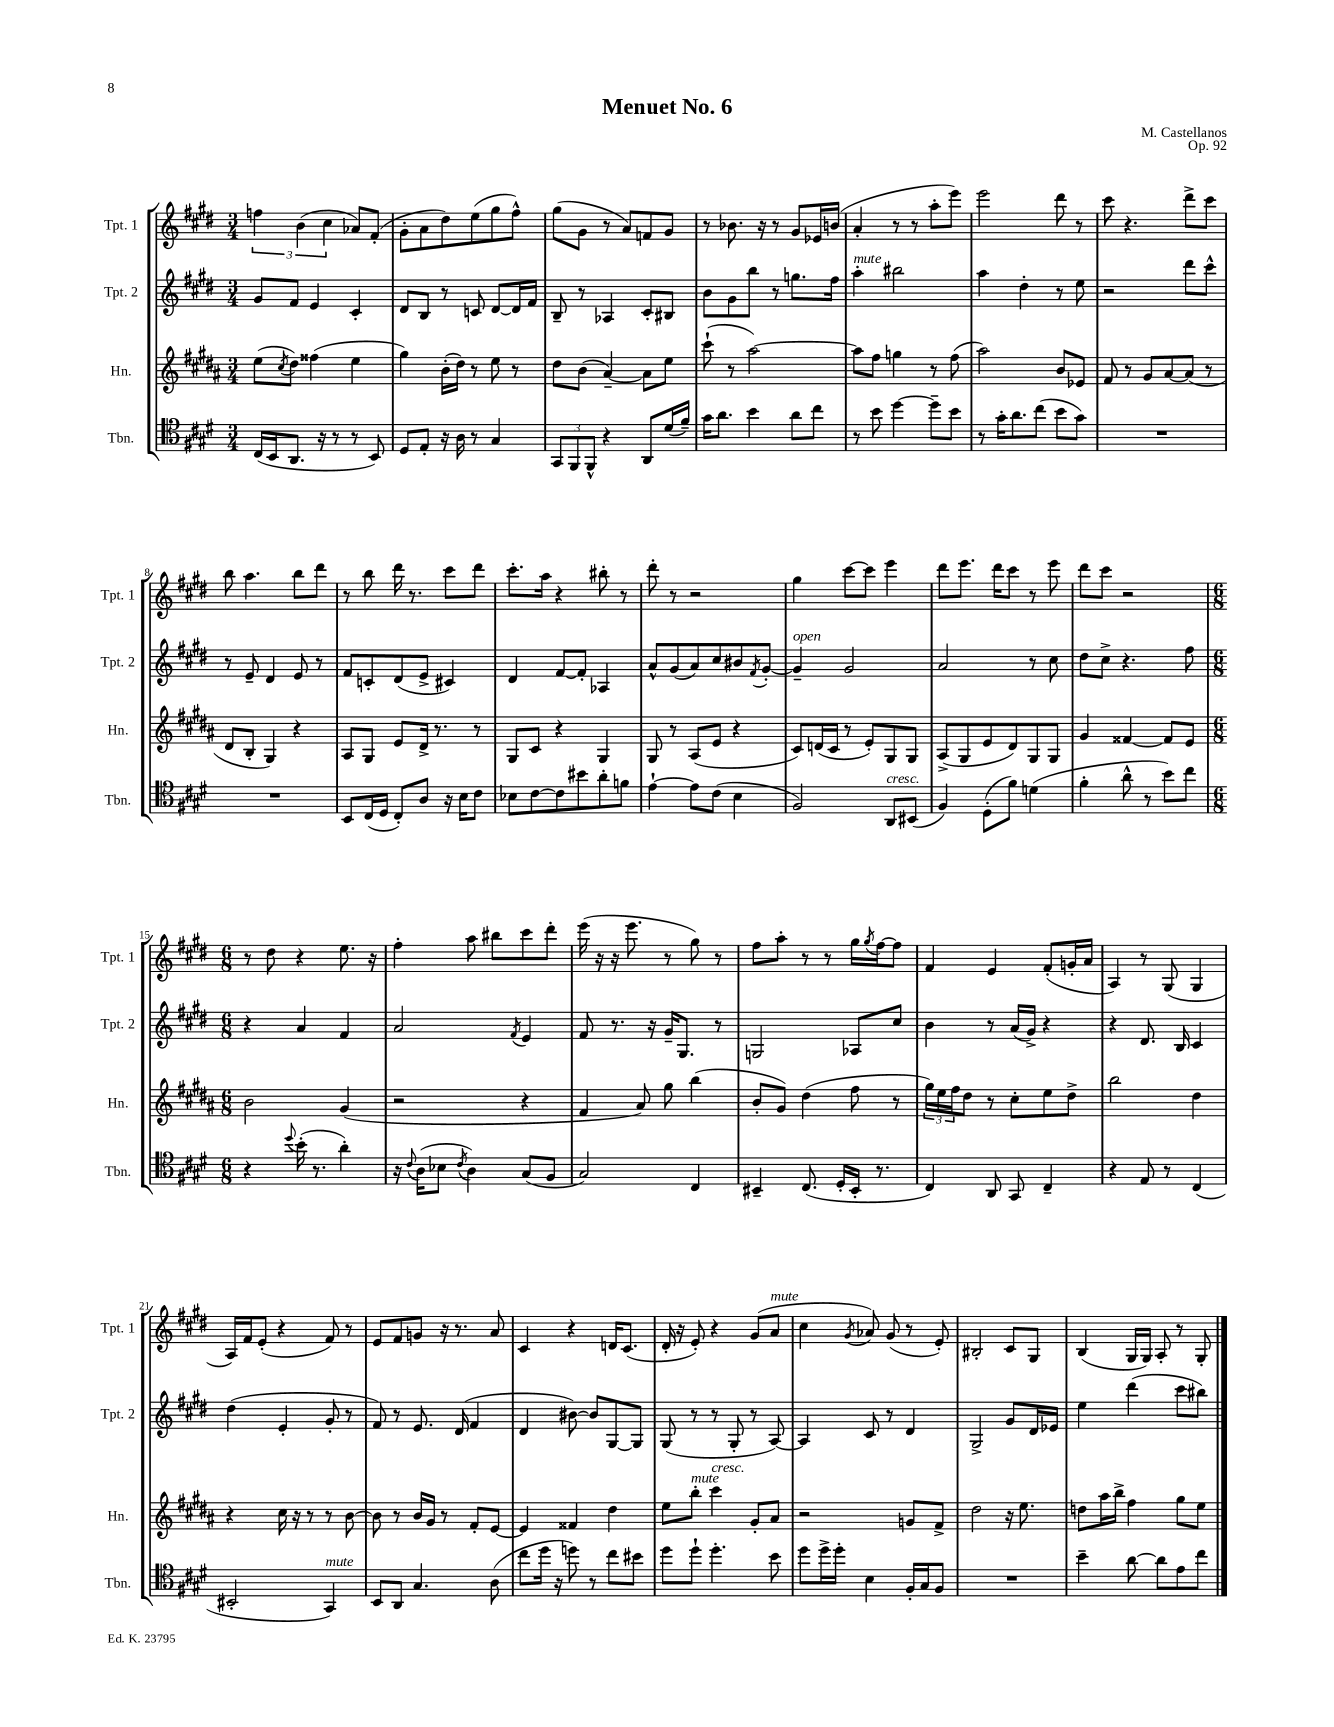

**kern	**kern	**kern	**kern
*staff4	*staff3	*staff2	*staff1
*clefC4	*clefG2	*clefG2	*clefG2
*k[f#c#g#d#]	*k[f#c#g#d#a#]	*k[f#c#g#d#]	*k[f#c#g#d#]
*M3/4	*M3/4	*M3/4	*M3/4
(16C#/LL	(8ee\L	8g#/L	6ff\
16BB/J	.	.	.
.	8qcc#/	.	.
8.AA/J	8dd#\J)	8f#/J	.
.	.	.	(6b\
.	(4ff##\	4e/	.
16r	.	.	.
.	.	.	6cc#\
8r	.	.	.
8r	4ee\	4c#'/	8a-/L)
8BB/)	.	.	(8f#'/J
=	=	=	=
8D#/L	4gg#\)	8d#/L	8g#'\L
8E'/J	.	8B/J	8a\
16r	(16b'\LL	8r	8dd#\)
16A\	16dd#\JJ)	.	.
8r	8r	8c/	(8ee\
4G#/	8ee\	[8d#/L	8gg#\
.	8r	16d#/]L	8ff#^^\J)
.	.	16f#/JJ	.
=	=	=	=
12GG#/L	8dd#\L	8B~/	(8gg#\L
12FF#/	.	.	.
.	(8b\J	8r	8g#\J
12FF#^^/J	.	.	.
4r	[4a#~/)	4A-/	8r
.	.	.	8a/L)
8AA/L	8a#\]L	8c#'/L	8f/
(16d#/L	8ee\J	8B#/J	8g#/J
16f#~/JJ)	.	.	.
=	=	=	=
16g#\LK	(8ccc#`\	8b\L	8r
8.a\J	.	.	.
.	8r	8g#\	8.b-\
4b\	[2aa#\)	8bb\J	.
.	.	.	16r
.	.	8r	8r
8a\L	.	8.gg\L	8g#/L
8cc#\J	.	.	16e-/L
.	.	16ff#\Jk	(16b/JJ
=	=	=	=
8r	8aa#\]L	4aa'\	4a'/
8b\	8ff#\J	.	.
[4dd#\	4gg\	2bb#\	8r
.	.	.	8r
8dd#~\]L	8r	.	8aa'\L
8b\J	(8ff#\	.	8eee\J)
=	=	=	=
8r	2aa#\)	4aa\	2eee\
16g#'\LK	.	.	.
8.a\	.	.	.
.	.	4dd#'\	.
(8cc#\J	.	.	.
8b\L	8b/L	8r	8ddd#\
8g#\J)	8e-/J	8ee\	8r
=	=	=	=
2.r	8f#/	2r	8ccc#\
.	8r	.	4.r
.	8g#/L	.	.
.	[8a#/	.	.
.	(8a#/]J	8ddd#\L	8ddd#^\L
.	8r	8ccc#^^\J	8ccc#\J
=	=	=	=
2.r	8d#/L	8r	8bb\
.	8B'/J	8e~/	4.aa\
.	4G#/)	4d#/	.
.	4r	8e/	8bb\L
.	.	8r	8ddd#\J
=	=	=	=
8BB/L	8A#/L	8f#/L	8r
(16C#/L	8G#/J	8c'/	8bb\
16D#/JJ	.	.	.
8C#'/L)	8e/L	(8d#/	16ddd#\
.	.	.	8.r
8A/J	16d#^/Jk	8e^/J	.
.	8.r	.	.
16r	.	4c#/)	8ccc#\L
16B\LK	.	.	.
8c#\J	8r	.	8ddd#\J
=	=	=	=
8B-\L	8G#/L	4d#/	8.ccc#'\L
[8c#\	8c#/J	.	.
.	.	.	16aa\Jk
8c#\]	4r	[8f#/L	4r
8b#\	.	8f#'/]J	.
8a'\	4G#/	4A-/	8bb#'\
8f\J	.	.	8r
=	=	=	=
[4e`\	8G#/	8a^^/L	8ddd#'\
.	8r	(8g#/	8r
8e\]L	(8A#/L	8a/)	2r
(8c#\J	8e/J	8cc#/	.
4B\	4r	8b#/	.
.	.	8qf#/	.
.	.	[8g#'/J	.
=	=	=	=
2F#/)	8c#/L)	4g#~/]	4gg#\
.	(16d/L	.	.
.	16c#/JJ	.	.
.	8r	2g#/	[8ccc#\L
.	8e'/L)	.	8ccc#\]J
8AA/L	8G#/	.	4eee\
(8BB#/J	8G#/J	.	.
=	=	=	=
4F#/)	(8A#^/L	2a/	8ddd#\L
.	8G#/	.	8.eee\J
(8D#'\L	8e/	.	.
.	.	.	16ddd#\LK
8f#\J)	8d#/)	.	8ccc#\J
(4d\	8G#/	8r	8r
.	8G#/J	8cc#\	8eee\
=	=	=	=
4f#'\	4g#/	8dd#\L	8ddd#\L
.	.	8cc#^\J	8ccc#\J
8a^^\	[4f##/	4.r	2r
8r	.	.	.
8b\L)	8f##/]L	.	.
8cc#\J	8e/J	8ff#\	.
=	=	=	=
*M6/8	*M6/8	*M6/8	*M6/8
4r	2b\	4r	8r
.	.	.	8dd#\
8qqdd#/	.	.	.
(16b'\	.	4a/	4r
8.r	.	.	.
4a'\)	(4g#/	4f#/	8.ee\
.	.	.	16r
=	=	=	=
16r	2r	2a/	4ff#'\
8qqc#/	.	.	.
(16A\LK	.	.	.
8B-\J	.	.	.
8qc#/	.	.	.
4A\)	.	.	8aa\
.	.	.	8bb#\L
.	.	8qf#/	.
(8G#/L	4r	4e/	8ccc#\
8F#/J	.	.	8ddd#'\J
=	=	=	=
2G#/)	4f#/	8f#/	(16eee\
.	.	.	16r
.	.	8.r	16r
.	.	.	8.eee\
.	8a#/)	.	.
.	.	16r	.
.	8gg#\	16g#~/LK	8r
.	.	8.G#/J	.
4C#/	(4bb\	.	8gg#\)
.	.	8r	8r
=	=	=	=
4BB#~/	8b'/L	2G/	8ff#\L
.	8g#/J)	.	8aa'\J
(8.C#/	(4dd#\	.	8r
.	.	.	8r
16D#'/LL	.	.	.
16BB#'/JJ	8ff#\	8A-/L	16gg#\LL
.	.	.	8qgg#/
8.r	.	.	[16ff#\J
.	8r	8cc#/J	8ff#\]J
=	=	=	=
4C#/)	24gg#\LL)	4b\	4f#/
.	24ee\	.	.
.	24ff#\J	.	.
.	8dd#\J	.	.
8AA/	8r	8r	4e/
8GG#/	8cc#'\L	(16a/LL	.
.	.	16g#^/JJ)	.
4C#~/	8ee\	4r	(8f#'/L
.	8dd#^\J	.	16g'/L
.	.	.	16a/JJ
=	=	=	=
4r	2bb\	4r	4A/)
8E/	.	8.d#/	8r
8r	.	.	(8G#/
.	.	16B/	.
(4C#/	4dd#\	4c#/	4G#/
=	=	=	=
2BB#'/	4r	(4dd#\	16A/LL)
.	.	.	16f#/J
.	.	.	(8e'/J
.	16cc#\	4e'/	4r
.	16r	.	.
.	8r	.	.
4GG#/)	8r	8g#'/	8f#/)
.	[8b\	8r	8r
=	=	=	=
8BB/L	8b\]	8f#/)	8e/L
8AA/J	8r	8r	8f#/
4.G#/	16b/LL	8.e/	8g/J
.	16g#/JJ	.	.
.	8r	.	16r
.	.	(16d#/	8.r
.	8f#'/L	4f#/	.
(8A\	[8e/J	.	8a/
=	=	=	=
8cc#\L	4e/]	4d#/	4c#/
16dd#\Jk	.	.	.
16r	.	.	.
8dd\)	4f##/	[8b#\)	4r
8r	.	8b#/]L	.
8cc#\L	4dd#\	[8G#/	16d/LK
.	.	.	(8.c#/J
8b#\J	.	8G#/]J	.
=	=	=	=
8dd#\L	8ee\L	(8G#/	16d#'/
.	.	.	16r
8dd#`\J	8bb'\J	8r	8e'/)
4.dd#'\	4ccc#\	8r	4r
.	.	8G#'/	.
.	8g#'/L	8r	(8g#/L
8b\	8a#/J	[8A/)	8a/J
=	=	=	=
8dd#\L	2r	4A/]	4cc#\
16dd#^\L	.	.	.
16dd#'\JJ	.	.	.
.	.	.	8qg#/
4B\	.	8c#/	8a-/)
.	.	8r	(8g#/
16F#'/LL	8g/L	4d#/	8r
16G#/J	.	.	.
8F#/J	8f#^/J	.	8e'/)
=	=	=	=
2.r	2dd#\	2G#^/	2B#'/
.	16r	8g#/L	8c#/L
.	8.ee\	.	.
.	.	16d#/L	8G#/J
.	.	16e-/JJ	.
=	=	=	=
4b~\	8dd\L	4ee\	(4B/
.	16aa#\L	.	.
.	16bb^\JJ	.	.
[8a\	4ff#\	(4ddd#\	16G#/LL
.	.	.	16G#/JJ)
8a\]L	.	.	8A'/
8e\	8gg#\L	8ccc#\L	8r
8cc#\J	8ee\J	8bb#\J)	8G#'/
==	==	==	==
*-	*-	*-	*-
